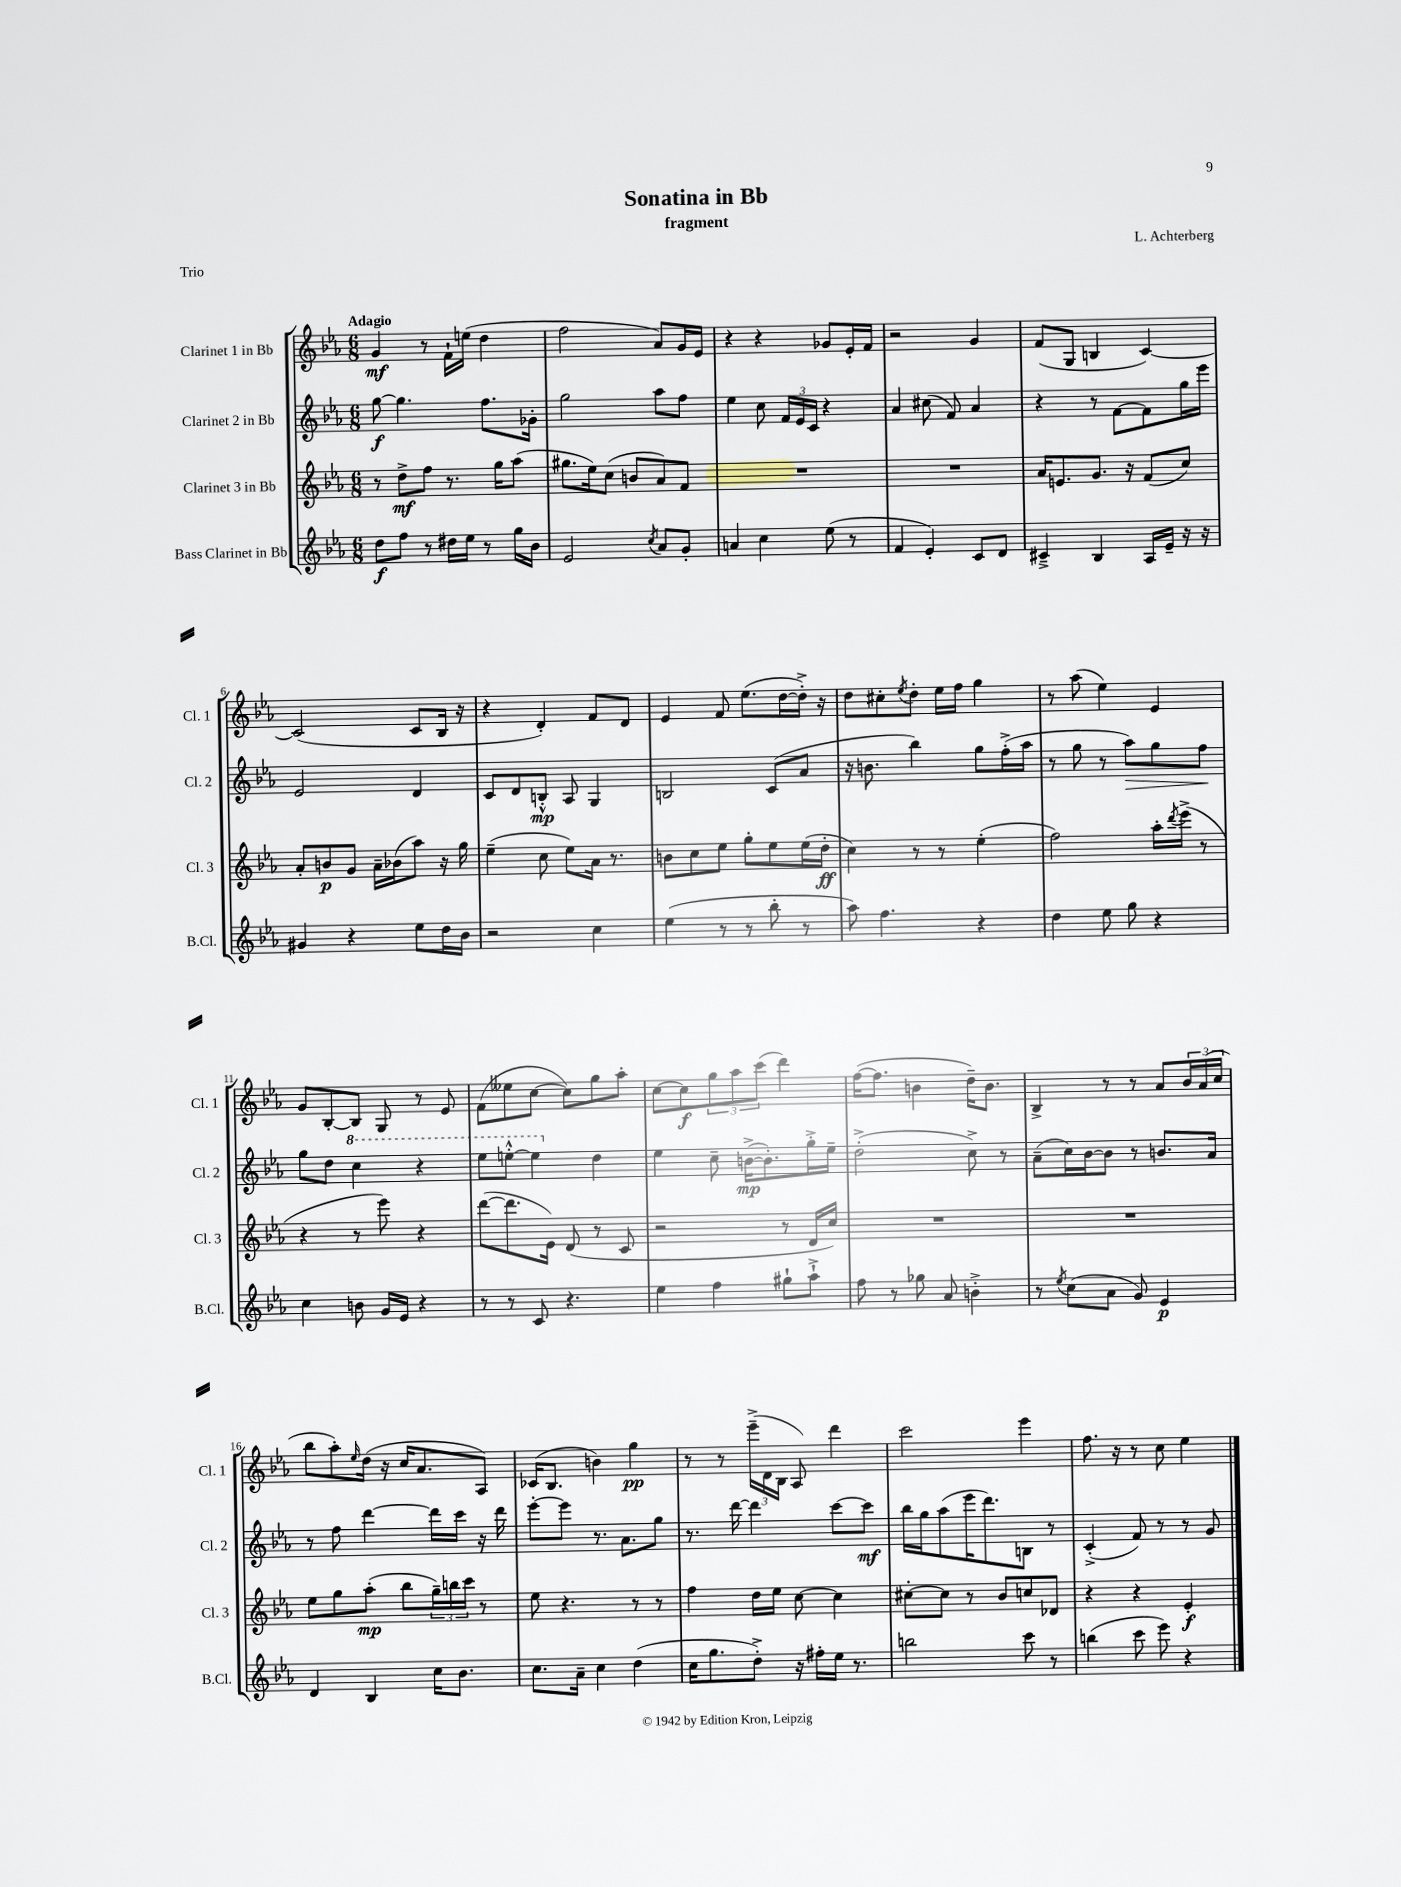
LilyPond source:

\header { title = "Sonatina in Bb" composer = "L. Achterberg" subtitle = "fragment" piece = "Trio" }
<<
\new StaffGroup <<
\new Staff = "s0" \with { instrumentName = "Clarinet 1 in Bb" shortInstrumentName = "Cl. 1" } {
    \clef treble \key ees \major \numericTimeSignature \time 6/8 \tempo "Adagio"
    g'4\mf r8 f'16-! e''16( d''4 |
    f''2 aes'8) g'16 ees'16 |
    r4 r4 ges'8 ees'16-. f'16 |
    r2 g'4 |
    f'8( g8 b4 c'4~) |
    c'2( c'8 bes16 r16 |
    r4 d'4-.) f'8 d'8 |
    ees'4 f'8 ees''8.( d''16~ d''16-.->) r16 |
    d''8 cis''8-. \acciaccatura { ees''8 } d''8-. ees''16 f''16 g''4 |
    r8 aes''8( ees''4) ees'4 |
    g'8 bes8~-. bes8 g8 r8 ees'8 |
    f'8( eeses''8 c''8~ c''8) g''8 aes''8-. |
    c''8~ c''8\f \tuplet 3/2 { g''8 aes''8 c'''8( } d'''4) |
    f''16~( f''8. b'4 d''16--) b'8. |
    bes4-> r8 r8 aes'8 \tuplet 3/2 { bes'16 aes'16( c''16 } |
    bes''8 aes''8-.) \grace { ees''16 } d''16( r16 c''16 aes'8. aes8) |
    ces'16( bes8. b'4) g''4\pp |
    r8 r8 \tuplet 3/2 { ees'''16--->( d'16 bes16 } aes8) d'''4 |
    c'''2 ees'''4 |
    f''8. r16 r8 c''8 ees''4 \bar "|." |
}
\new Staff = "s1" \with { instrumentName = "Clarinet 2 in Bb" shortInstrumentName = "Cl. 2" } {
    \clef treble \key ees \major \numericTimeSignature \time 6/8
    g''8~\f g''4. f''8. ges'16-. |
    g''2 aes''8 f''8 |
    ees''4 c''8 \tuplet 3/2 { f'16 ees'16 c'16 } r4 |
    aes'4 cis''8( f'8) aes'4 |
    r4 r8 f'8~ f'8 g''16 ees'''16 |
    ees'2 d'4 |
    c'8 d'8 b8-.-^\mp aes8 g4 |
    b2 c'8( aes'8 |
    r16 b'8. bes''4) g''8 f''16-.->( aes''16 |
    r8 g''8 r8 aes''8\>) g''8 f''8\! |
    g''8 d''8 \ottava #1 c'''4 r4 |
    ees'''8 e'''8~-.-^ e'''4 \ottava #0 d''4 |
    ees''4 c''8-- b'16~->\mp( b'8.-.) g''16-.-> ees''16-- |
    d''2-.->( c''8->) r8 |
    aes'8--( c''16) bes'16~ bes'8 r8 b'8. aes'16 |
    r8 f''8 d'''4~ d'''16 c'''16 r16 d'''16 |
    ees'''8~-. ees'''8 r8. aes'8. g''8 |
    r8. d'''16~ d'''4 c'''8~ c'''8\mf |
    bes''16 g''16 aes''8( ees'''16 d'''8.) b8 r8 |
    c'4-.->( f'8) r8 r8 g'8 \bar "|." |
}
\new Staff = "s2" \with { instrumentName = "Clarinet 3 in Bb" shortInstrumentName = "Cl. 3" } {
    \clef treble \key ees \major \numericTimeSignature \time 6/8
    r8 d''8->\mf f''8 r8. g''16 aes''8( |
    gis''8. ees''16) c''8( b'8 aes'8) f'8 |
    R2. |
    R2. |
    aes'16 e'8. g'8. r16 f'8( c''8) |
    aes'8-. b'8\p g'8 aes'16-- bes'16( aes''8) r16 g''16 |
    ees''4--( c''8 ees''8) aes'16 r8. |
    b'8 c''8 ees''8 g''8-. ees''8 ees''16( d''16-.\ff |
    c''4) r8 r8 ees''4-.( |
    f''2) aes''16-. \acciaccatura { d'''8 } ees'''16->( r8 |
    r4 r8 ees'''8) r4 |
    d'''8~( d'''8. ees'16) d'8( r8 c'8 |
    r2 r8 d'16 c''16) |
    R2. |
    R2. |
    ees''8 g''8 aes''8-.\mp( bes''8 \tuplet 3/2 { g''16--) b''16 c'''16 } r8 |
    ees''8 r4. r8 r8 |
    f''4 d''16 ees''16 c''8~ c''4 |
    cis''8~-. cis''8 r8 bes'8 c''8 des'8 |
    r4 r4 ees'4-.\f \bar "|." |
}
\new Staff = "s3" \with { instrumentName = "Bass Clarinet in Bb" shortInstrumentName = "B.Cl." } {
    \clef treble \key ees \major \numericTimeSignature \time 6/8
    d''8\f f''8 r8 dis''16 ees''16 r8 g''16 bes'16 |
    ees'2 \acciaccatura { c''8 } aes'8 g'8-. |
    a'4 c''4 ees''8( r8 |
    f'4 ees'4-.) c'8 d'8 |
    cis'4---> bes4 aes16 ees'16-- r16 r16 |
    gis'4 r4 ees''8 d''16 bes'16 |
    r2 c''4 |
    ees''4( r8 r8 bes''8-. r8 |
    aes''8) f''4. r4 |
    d''4 ees''8 g''8 r4 |
    c''4 b'8 g'16 ees'16 r4 |
    r8 r8 c'8 r4. |
    ees''4 f''4 gis''8-! aes''8-!-> |
    f''8 r8 ges''8 aes'8 b'4-.-> |
    r8 \acciaccatura { ees''8 } c''8( aes'8 g'8) ees'4\p |
    d'4 bes4 c''16 bes'8. |
    c''8. aes'16-- c''4 d''4( |
    c''16 g''8. d''8-.->) r16 fis''16-. ees''16 r8. |
    b''2 c'''8 r8 |
    b''4( c'''8 ees'''8) r4 \bar "|." |
}
>>
>>
